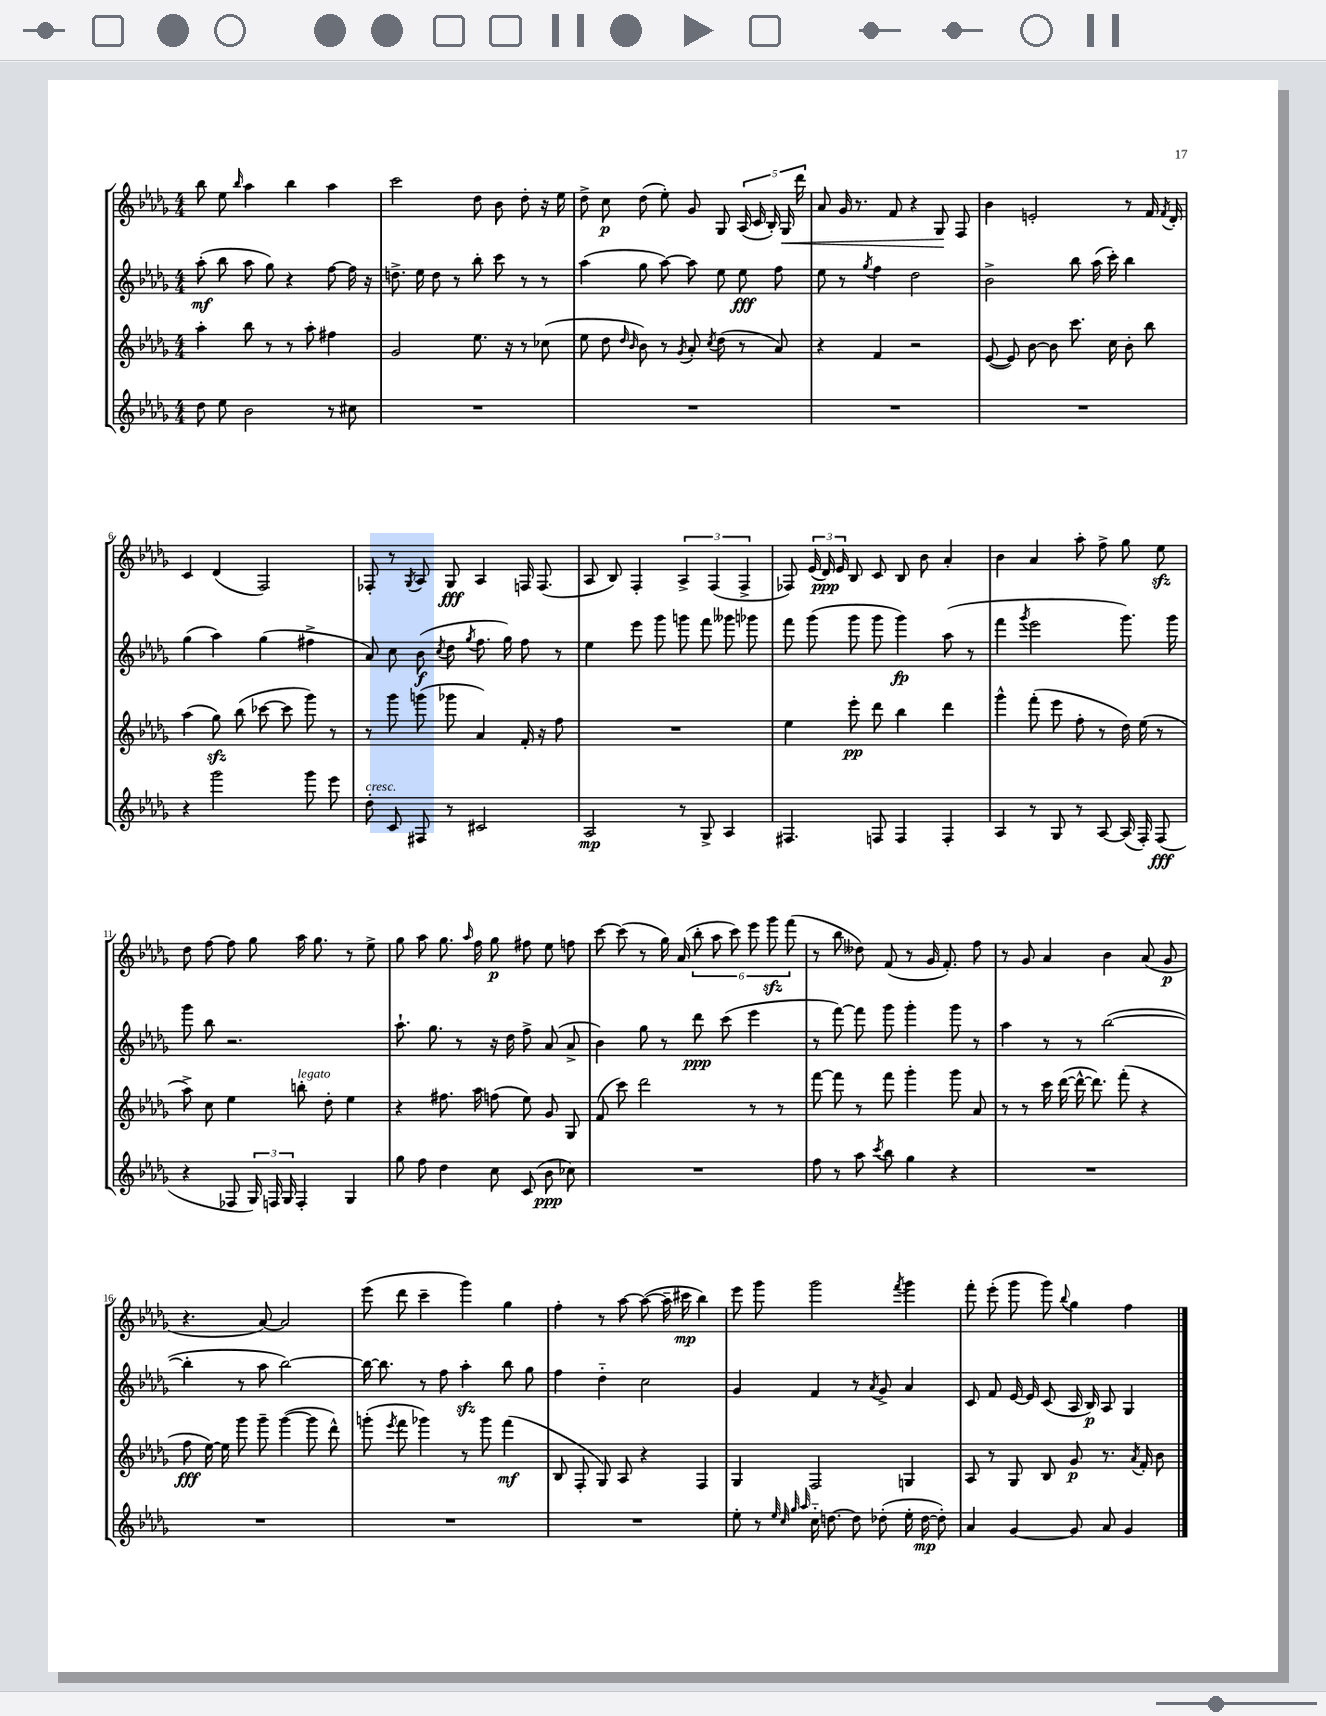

**kern	**dynam	**kern	**dynam	**kern	**dynam	**kern	**dynam
*part4	*part4	*part3	*part3	*part2	*part2	*part1	*part1
*staff4	*staff4	*staff3	*staff3	*staff2	*staff2	*staff1	*staff1
*clefG2	*	*clefG2	*	*clefG2	*	*clefG2	*
*k[b-e-a-d-g-]	*	*k[b-e-a-d-g-]	*	*k[b-e-a-d-g-]	*	*k[b-e-a-d-g-]	*
*M4/4	*	*M4/4	*	*M4/4	*	*M4/4	*
=1	=1	=1	=1	=1	=1	=1	=1
8dd-\	.	4aa-'\	.	(8aa-'\	mf	8bb-\	.
8ee-\	.	.	.	8bb-\	.	8ee-\	.
.	.	.	.	.	.	16qqbb-/	.
2b-\	.	8bb-\	.	8aa-\	.	4aa-\	.
.	.	8r	.	8gg-\)	.	.	.
.	.	8r	.	4r	.	4bb-\	.
.	.	8aa-'\	.	.	.	.	.
8r	.	4ff#X\	.	[8ff\	.	4aa-\	.
8cc#X\	.	.	.	16ff\]	.	.	.
.	.	.	.	16r	.	.	.
=2	=2	=2	=2	=2	=2	=2	=2
1r	.	2g-/	.	8.ddn^\	.	2ccc\	.
.	.	.	.	16ee-\	.	.	.
.	.	.	.	8dd\	.	.	.
.	.	.	.	8r	.	.	.
.	.	8.ee-\	.	8bb-'\	.	8dd-\	.
.	.	.	.	8ccc\	.	8b-\	.
.	.	16r	.	.	.	.	.
.	.	8r	.	8r	.	8dd-'\	.
.	.	(8cc-X\	.	8r	.	16r	.
.	.	.	.	.	.	16ee-\	.
=3	=3	=3	=3	=3	=3	=3	=3
1r	.	8ee-\	.	(4aa-\	.	8dd-^\	.
.	.	8dd-\	.	.	.	8cc\	p
.	.	16qqdd-/	.	.	.	.	.
.	.	16qqb-/	.	.	.	.	.
.	.	8b-\)	.	8gg-\	.	(8dd-\	.
.	.	8r	.	[8aa-\)	.	8ee-'\)	.
.	.	8qg-/	.	.	.	.	.
.	.	8a-'/	.	8aa-\]	.	8g-/	.
.	.	8qcc/	.	.	.	.	.
.	.	(8dd-\	.	8ee-\	.	8G-/	.
.	.	8r	.	8ee-\	fff	(20A-/	.
.	.	.	.	.	.	20c/	.
.	.	.	.	.	.	20B-'/)	.
.	.	8a-/)	.	8ff\	.	.	.
!	!	!	!	!	!	!	!LO:HP:b
.	.	.	.	.	.	20G-/	<
.	.	.	.	.	.	20ddd-\	.
=4	=4	=4	=4	=4	=4	=4	=4
1r	.	4r	.	8ee-\	.	8a-/	.
.	.	.	.	8r	.	16g-/	.
.	.	.	.	.	.	8.r	.
.	.	.	.	8qgg-/	.	.	.
.	.	4f/	.	4ff\	.	.	.
.	.	.	.	.	.	8f/	.
.	.	2r	.	2dd-\	.	4r	.
.	.	.	.	.	.	8G-/	.
.	.	.	.	.	.	8F/	[
=5	=5	=5	=5	=5	=5	=5	=5
1r	.	([8e-/	.	2b-^\	.	4b-\	.
.	.	8e-/])	.	.	.	.	.
.	.	[8b-\	.	.	.	2en'/	.
.	.	8b-\]	.	.	.	.	.
.	.	8.ccc\	.	8bb-\	.	.	.
.	.	.	.	(16aa-\	.	.	.
.	.	16cc\	.	16ccc'\)	.	.	.
.	.	8b-'\	.	4bb-\	.	8r	.
.	.	8bb-\	.	.	.	16f/	.
.	.	.	.	.	.	8qf/	.
.	.	.	.	.	.	16d-'/	.
!!LO:LB:g=z
=6	=6	=6	=6	=6	=6	=6	=6
4r	.	(4aa-\	.	(4gg-\	.	4c/	.
2ggg-\	.	8gg-zz\)	.	4aa-\)	.	(4d-/	.
.	.	(8bb-\	.	.	.	.	.
.	.	[8ccc-X\	.	(4gg-\	.	2F/)	.
.	.	8ccc-\]	.	.	.	.	.
8ggg-\	.	8ggg-\)	.	4ff#X^\	.	.	.
8eee-\	.	8r	.	.	.	.	.
=7	=7	=7	=7	=7	=7	=7	=7
!LO:TX:a:i:t=cresc.	!	!	!	!	!	!	!
8dd-'\	.	8r	.	8a-/)	.	8F-X'/	.
8c/	.	8ggg-\	.	8cc\	.	8r	.
.	.	.	.	.	.	8qG-/	.
8F#X/	.	(8gggn\	.	(8b-\	f	8A-/	.
.	.	.	.	8qcc/	.	.	.
8r	.	8ggg-X\	.	8dd-\	.	8G-/	fff
.	.	.	.	8qgg-/	.	.	.
2c#X/	.	4a-/)	.	8.ff\	.	4A-/	.
.	.	.	.	16gg-\)	.	.	.
.	.	16f'/	.	8ff\	.	16Fn/	.
.	.	16r	.	.	.	(8.F/	.
.	.	8ff\	.	8r	.	.	.
=8	=8	=8	=8	=8	=8	=8	=8
2A-/	mp	1r	.	4ee-\	.	8A-/	.
.	.	.	.	.	.	8B-/)	.
.	.	.	.	8eee-\	.	4F'/	.
.	.	.	.	8ggg-\	.	.	.
8r	.	.	.	8gggn\	.	6A-^/	.
8G-^/	.	.	.	8fff\	.	.	.
.	.	.	.	.	.	(6F/	.
4A-/	.	.	.	8ggg--X\	.	.	.
.	.	.	.	.	.	6F^/	.
.	.	.	.	8ggg-X\	.	.	.
=9	=9	=9	=9	=9	=9	=9	=9
4.F#X/	.	4ee-\	.	8fff\	.	8F-X/)	.
.	.	.	.	(8ggg-\	.	(24e-/	.
.	.	.	.	.	.	24d-/)	ppp
.	.	.	.	.	.	24e-/	.
.	.	8eee-'\	pp	8ggg-\	.	8B-/	.
8Fn/	.	8ddd-\	.	8ggg-\	.	8c/	.
4F/	.	4bb-\	.	4ggg-\)	fp	8B-/	.
.	.	.	.	.	.	8b-\	.
4F'/	.	4ddd-\	.	(8aa-\	.	4a-'/	.
.	.	.	.	8r	.	.	.
=10	=10	=10	=10	=10	=10	=10	=10
4A-/	.	4ggg-^^\	.	4fff\	.	4b-\	.
.	.	.	.	8qggg-/	.	.	.
8r	.	(8fff'\	.	2eee-\	.	4a-/	.
8G-/	.	8eee-\	.	.	.	.	.
8r	.	8ff'\	.	.	.	8aa-'\	.
[8A-/	.	8r	.	.	.	8ff^\	.
(16A-/]	.	16dd-\)	.	8.ggg-\)	.	8gg-\	.
16F'/)	.	(16ee-\	.	.	.	.	.
(8F/	fff	8r	.	.	.	8ee-zz\	.
.	.	.	.	16ggg-\	.	.	.
!!LO:LB:g=z
=11	=11	=11	=11	=11	=11	=11	=11
4r	.	8aa-^\)	.	8ggg-\	.	8dd-\	.
.	.	8cc\	.	8bb-\	.	[8ff\	.
8F-X/	.	4ee-\	.	2.r	.	8ff\]	.
24G-/)	.	.	.	.	.	8gg-\	.
24Fn/	.	.	.	.	.	.	.
24G-/	.	.	.	.	.	.	.
!	!	!LO:TX:a:i:t=legato	!	!	!	!	!
4F'/	.	8bbn'\	.	.	.	16aa-\	.
.	.	.	.	.	.	8.gg-\	.
.	.	8dd-'\	.	.	.	.	.
4G-/	.	4ee-\	.	.	.	8r	.
.	.	.	.	.	.	8ee-^\	.
=12	=12	=12	=12	=12	=12	=12	=12
8gg-\	.	4r	.	8.aa-`\	.	8gg-\	.
8ff\	.	.	.	.	.	8aa-\	.
.	.	.	.	8.gg-\	.	.	.
4dd-\	.	8.ff#X\	.	.	.	8.gg-\	.
.	.	.	.	8r	.	.	.
.	.	.	.	.	.	16qqaa-/	.
.	.	16aa-\	.	.	.	16ff\	.
8cc\	.	(8ffn\	.	16r	.	8gg-\	p
.	.	.	.	16dd-\	.	.	.
(8c/	.	8ee-\)	.	8ff^\	.	8ff#X\	.
8b-\	ppp	8g-/	.	(8a-/	.	8ee-\	.
8cc-X\)	.	8G-/	.	8a-^/	.	8ffn\	.
=13	=13	=13	=13	=13	=13	=13	=13
1r	.	(8f/	.	4b-\)	.	[8ccc\	.
.	.	8ccc\)	.	.	.	(8ccc\]	.
.	.	2ddd-\	.	8gg-\	.	8r	.
.	.	.	.	8r	.	16gg-\)	.
.	.	.	.	.	.	(16a-/	.
.	.	.	.	8ddd-\	ppp	12bb-'\	.
.	.	.	.	.	.	12aa-\	.
.	.	.	.	(8ccc\	.	.	.
.	.	.	.	.	.	12ccc\)	.
.	.	8r	.	4eee-\	.	12eee-\	.
.	.	.	.	.	.	12ggg-zz\	.
.	.	8r	.	.	.	.	.
.	.	.	.	.	.	(12fff\	.
=14	=14	=14	=14	=14	=14	=14	=14
8ff\	.	[8fff\	.	8r	.	8r	.
8r	.	8fff\]	.	[8fff\)	.	8bb-\	.
8aa-\	.	8r	.	8fff\]	.	8dd--X\)	.
8qccc/	.	.	.	.	.	.	.
8bb-\	.	8fff\	.	8ggg-\	.	(8f/	.
4gg-\	.	4ggg-'\	.	4ggg-'\	.	8r	.
.	.	.	.	.	.	16g-/	.
.	.	.	.	.	.	8.f'/)	.
4r	.	8ggg-\	.	8ggg-\	.	.	.
.	.	8a-/	.	8r	.	8ff\	.
=15	=15	=15	=15	=15	=15	=15	=15
1r	.	8r	.	4aa-\	.	8r	.
.	.	8r	.	.	.	8g-/	.
.	.	16ccc\	.	8r	.	4a-/	.
.	.	([16ddd-\	.	.	.	.	.
.	.	16ddd-^^\_	.	8r	.	.	.
.	.	8.ddd-\])	.	.	.	.	.
.	.	.	.	([2bb-\	.	4b-\	.
.	.	(8fff'\	.	.	.	.	.
.	.	4r	.	.	.	(8a-/	.
.	.	.	.	.	.	8g-/	p
!!LO:LB:g=z
=16	=16	=16	=16	=16	=16	=16	=16
1r	.	8ff\	fff	4bb-'\]	.	4.r	.
.	.	[16ee-\)	.	.	.	.	.
.	.	16ee-\]	.	.	.	.	.
.	.	8ggg-\	.	8r	.	.	.
.	.	8ggg-~\	.	8aa-\	.	[8a-/)	.
.	.	([4ggg-\	.	[2bb-\)	.	2a-/]	.
.	.	8ggg-\]	.	.	.	.	.
.	.	8ddd-^^\)	.	.	.	.	.
=17	=17	=17	=17	=17	=17	=17	=17
1r	.	(8gggn'\	.	16bb-\_	.	(8eee-\	.
.	.	.	.	8.bb-\]	.	.	.
.	.	8qeee-/	.	.	.	.	.
.	.	8fff\	.	.	.	8ddd-\	.
.	.	4ggg-X\)	.	8r	.	4ccc~\	.
.	.	.	.	8ff\	.	.	.
.	.	8r	.	4aa-zz'\	.	4ggg-\)	.
.	.	8ggg-\	.	.	.	.	.
.	.	(4fff\	mf	8bb-\	.	4gg-\	.
.	.	.	.	8gg-\	.	.	.
=18	=18	=18	=18	=18	=18	=18	=18
1r	.	8B-/	.	4ff\	.	4ff'\	.
.	.	8F'/	.	.	.	.	.
.	.	8G-/)	.	4dd-\	.	8r	.
.	.	8A-/	.	.	.	[8aa-\	.
.	.	4r	.	2cc\	.	(8aa-\_	.
.	.	.	.	.	.	16aa-~\]	.
.	.	.	.	.	.	16ccc#X\	mp
.	.	4F/	.	.	.	4bb-\)	.
=19	=19	=19	=19	=19	=19	=19	=19
8ee-'\	.	4G-/	.	4g-/	.	8eee-\	.
8r	.	.	.	.	.	8ggg-\	.
32qqee-/	.	.	.	.	.	.	.
32qqcc/	.	.	.	.	.	.	.
32qqgg-/	.	.	.	.	.	.	.
32qqaa-/	.	.	.	.	.	.	.
16cc\	.	2F/	.	4f/	.	2ggg-\	.
[8.ddn\	.	.	.	.	.	.	.
8dd\]	.	.	.	8r	.	.	.
.	.	.	.	8qa-/	.	.	.
(8dd-X'\	.	.	.	8g-^/	.	.	.
.	.	.	.	.	.	8qfff/	.
16ee-'\	.	4Gn/	.	4a-/	.	4ggg-\	.
[16dd-\	mp	.	.	.	.	.	.
8dd-'\])	.	.	.	.	.	.	.
=20	=20	=20	=20	=20	=20	=20	=20
4a-/	.	8A-/	.	8c/	.	8fff'\	.
.	.	8r	.	8f/	.	(8eee-'\	.
[4g-/	.	8G-/	.	[16e-/	.	8ggg-\	.
.	.	.	.	16e-/]	.	.	.
.	.	8B-/	.	(8c/	.	8ggg-\)	.
.	.	.	.	.	.	8qqbb-/	.
8g-/]	.	8g-/	p	16A-/	.	4gg-\	.
.	.	.	.	16B-/)	p	.	.
8a-/	.	8.r	.	8A-/	.	.	.
4g-/	.	.	.	4G-/	.	4ff\	.
.	.	8qa-/	.	.	.	.	.
.	.	16f'/	.	.	.	.	.
.	.	8b-\	.	.	.	.	.
==	==	==	==	==	==	==	==
*-	*-	*-	*-	*-	*-	*-	*-
